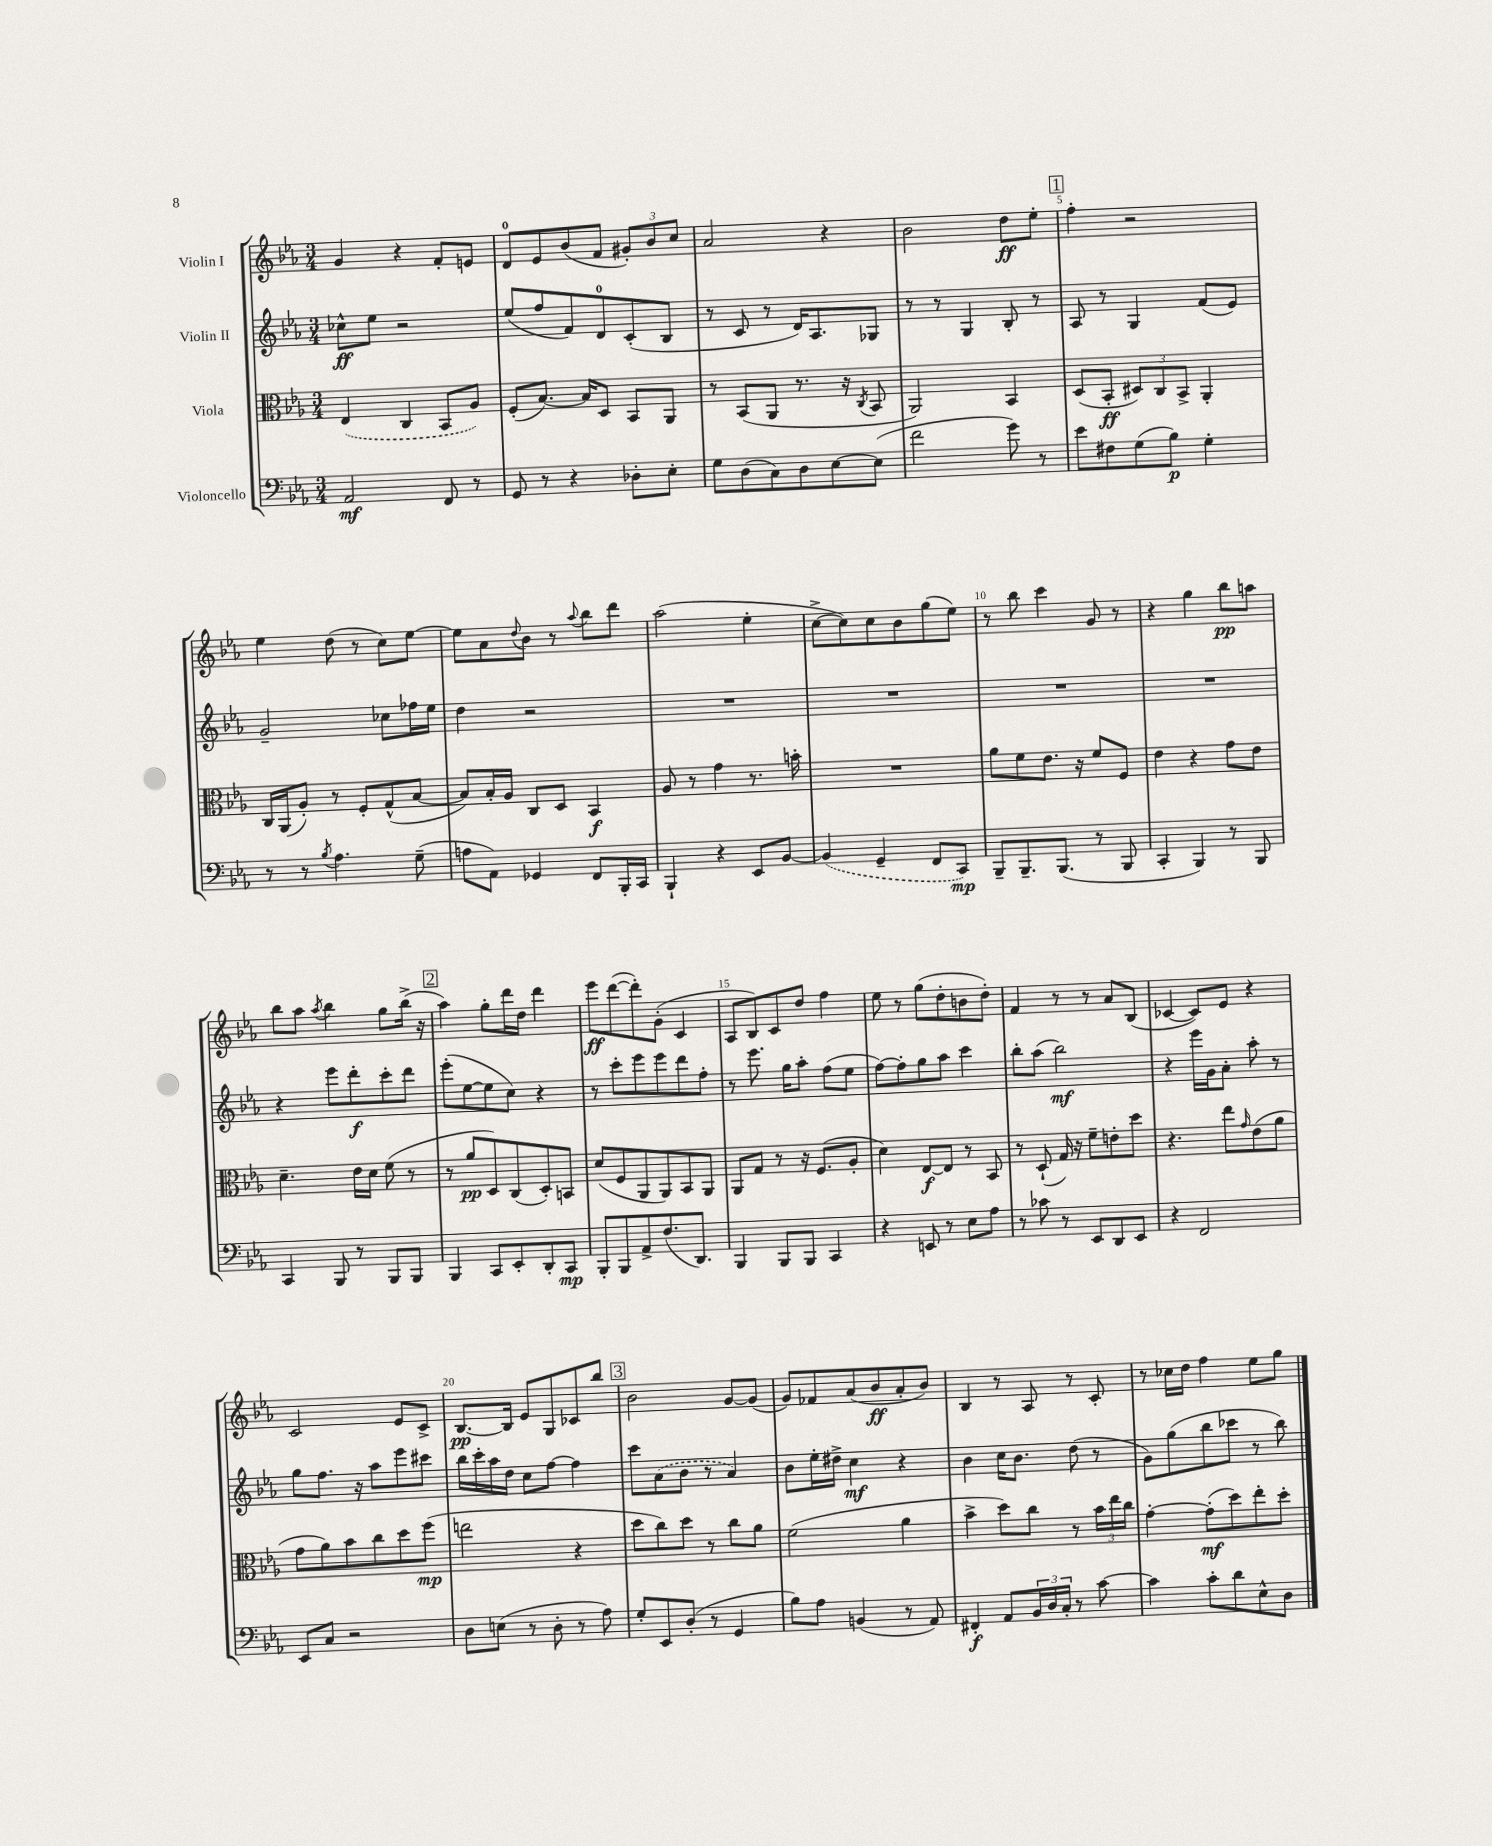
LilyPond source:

<<
\new StaffGroup <<
\new Staff = "s0" \with { instrumentName = "Violin I" } {
    \clef treble \key ees \major \numericTimeSignature \time 3/4
    g'4 r4 f'8-. e'8 |
    d'8-0 ees'8 bes'8( f'8 \tuplet 3/2 { gis'8-.) bes'8 c''8 } |
    aes'2 r4 |
    bes'2 d''8\ff ees''8-. |
    \mark \markup { \box "1" } f''4-. r2 |
    ees''4 d''8( r8 c''8) ees''8~ |
    ees''8 aes'8 \appoggiatura { d''8 } bes'8 r8 \appoggiatura { aes''8 } bes''8 d'''8 |
    aes''2( ees''4-. |
    c''8~-> c''8) c''8 bes'8 g''8( ees''8) |
    r8 bes''8 c'''4 g'8 r8 |
    r4 g''4 bes''8\pp a''8 |
    bes''8 aes''8 \acciaccatura { aes''8 } bes''4 g''8 bes''16->( r16 |
    \mark \markup { \box "2" } aes''4) g''8-. d'''16 d''16 d'''4 |
    ees'''8\ff d'''8~( d'''8-.) g'8-.( c'4 |
    aes8 bes8) c'8 d''8 f''4 |
    ees''8 r8 g''8( d''8-. b'8 d''8-.) |
    f'4 r8 r8 aes'8 bes8( |
    ces'4~ ces'8) ees'8 r4 |
    c'2 ees'8 c'8-> |
    bes8.~\pp bes16 ees'8 g8 ces'8 bes''8 |
    \mark \markup { \box "3" } bes'2 g'8~ g'8( |
    g'8) fes'8 aes'8( bes'8\ff aes'8-. bes'8) |
    bes4 r8 aes8 r8 c'8-. |
    r8 ces''16 d''16 f''4 ees''8 g''8 \bar "|." |
}
\new Staff = "s1" \with { instrumentName = "Violin II" } {
    \clef treble \key ees \major \numericTimeSignature \time 3/4
    ces''8-^\ff ees''8 r2 |
    ees''8( f''8 f'8) d'8-0 c'8-.( bes8 |
    r8 c'8 r8 d'16) aes8. ges8 |
    r8 r8 g4 bes8-. r8 |
    \mark \markup { \box "1" } aes8 r8 g4 f'8( ees'8) |
    g'2-- ces''8 fes''16 ees''16 |
    d''4 r2 |
    R2. |
    R2. |
    R2. |
    R2. |
    r4 ees'''8 d'''8-.\f c'''8-. d'''8 |
    \mark \markup { \box "2" } ees'''8-.( ees''8~ ees''8 c''8) r4 |
    r8 c'''8-. ees'''8 ees'''8 d'''8 f''8-. |
    r8 ees'''8. g''16 aes''8-. f''8( ees''8 |
    f''8~) f''8-. g''8 aes''8 c'''4 |
    bes''8-. aes''8( bes''2\mf) |
    r4 ees'''16 g'16 aes'8-. aes''8-. r8 |
    g''8 f''8. r16 aes''8 ees'''8 cis'''8 |
    bes''16 c'''16-. aes''16 d''16 c''8 f''8~ f''4 |
    \mark \markup { \box "3" } c'''8 \once \slurDashed aes'8( bes'8 r8 aes'4) |
    bes'8 ees''16-. dis''16-> c''4\mf r4 |
    bes'4 c''16 bes'8. d''8( r8 |
    g'8) g''8( bes''8 ces'''8 r8 bes''8) \bar "|." |
}
\new Staff = "s2" \with { instrumentName = "Viola" } {
    \clef alto \key ees \major \numericTimeSignature \time 3/4
    \once \slurDashed ees4( c4 bes,8 aes8) |
    f8-.( bes8.~) bes16 d8 bes,8 aes,8 |
    r8 bes,8( aes,8 r8. r16 \acciaccatura { c8 } bes,8 |
    aes,2) bes,4 |
    \mark \markup { \box "1" } d8( bes,8-.\ff \tuplet 3/2 { dis8) c8 bes,8-> } aes,4-. |
    c16 aes,16( aes8-.) r8 f8-. g8-^( bes8~ |
    bes8) bes16-. aes16 c8 d8 bes,4\f |
    aes8 r8 g'4 r8. b'16-. |
    R2. |
    aes'8 f'8 ees'8. r16 f'8 f8 |
    ees'4 r4 g'8 ees'8 |
    d'4.-- ees'16 d'16 f'8( r8 |
    \mark \markup { \box "2" } r8 aes'8\pp d8) c8( d8-.) b,8 |
    d'8( f8 aes,8 aes,8) bes,8 aes,8 |
    aes,8 g8 r8 r16 f8.( aes8-. |
    d'4) ees8~\f ees8 r8 bes,8 |
    r8 d8-!( g16) r16 f'8-- e'8-. d''8 |
    r4. ees''8 \grace { g'16 } ees'8( aes'8 |
    g'8 aes'8) bes'8 c''8 d''8 f''8\mp( |
    e''2 r4 |
    \mark \markup { \box "3" } d''8 c''8) d''8 r8 c''8 aes'8 |
    f'2( aes'4 |
    bes'4-> d''8) c''8 r8 \tuplet 3/2 { bes'16 ees''16 c''16 } |
    g'4~-. g'8-.\mf( d''8) ees''8-. d''8-. \bar "|." |
}
\new Staff = "s3" \with { instrumentName = "Violoncello" } {
    \clef bass \key ees \major \numericTimeSignature \time 3/4
    aes,2\mf f,8 r8 |
    g,8 r8 r4 des8-. ees8-. |
    g8 d8( c8) d8 ees8~ ees8( |
    f'2 g'8) r8 |
    \mark \markup { \box "1" } ees'8 fis8 g8( bes8\p) g4-. |
    r8 r8 \acciaccatura { bes8 } aes4. g8--( |
    a8 aes,8) ges,4 f,8 bes,,16-. c,16 |
    bes,,4-! r4 ees,8 bes,8~ |
    \once \slurDashed bes,4( g,4-- f,8 c,8\mp) |
    bes,,8-- bes,,8.-- bes,,8.( r8 bes,,8 |
    c,4-. bes,,4) r8 bes,,8 |
    c,4 bes,,8 r8 bes,,8 bes,,8 |
    \mark \markup { \box "2" } bes,,4 c,8 ees,8-. d,8-. c,8\mp |
    bes,,8-. bes,,8 aes,8-> f8.( d,8.) |
    bes,,4 bes,,8 bes,,8 c,4 |
    r4 e,8 r8 ees8 aes8 |
    r8 ces'8 r8 ees,8 d,8 ees,8 |
    r4 f,2 |
    ees,8 c8 r2 |
    d8 e8( r8 d8-. r8 aes8) |
    \mark \markup { \box "3" } g8-. ees,8 d8-.( r8 g,4 |
    bes8) aes8 b,4( r8 aes,8) |
    fis,4-.\f aes,8 \tuplet 3/2 { bes,16 d16 c16-. } r8 c'8~ |
    c'4 c'8-. d'8 ees8-^ d8 \bar "|." |
}
>>
>>
\layout { \context { \Score \override BarNumber.break-visibility = ##(#f #t #t) barNumberVisibility = #(every-nth-bar-number-visible 5) } }
